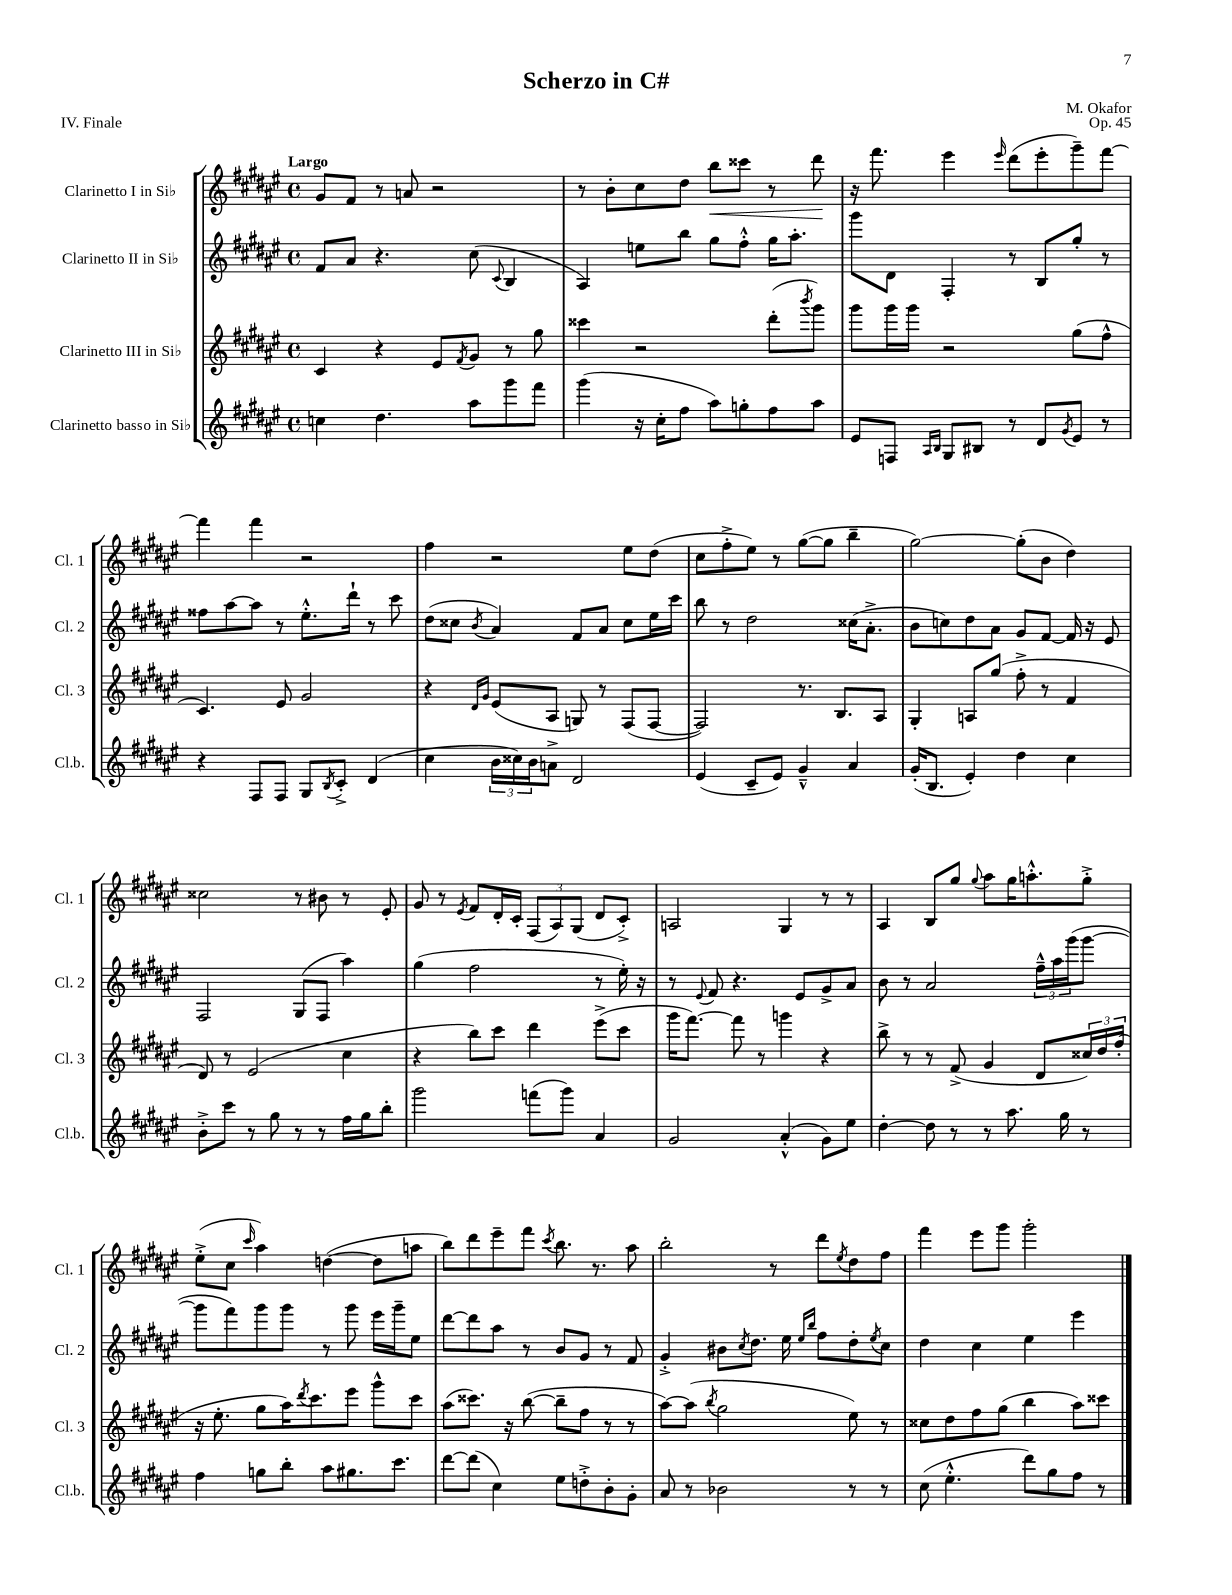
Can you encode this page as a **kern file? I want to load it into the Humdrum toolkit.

**kern	**kern	**kern	**kern
*staff4	*staff3	*staff2	*staff1
*clefG2	*clefG2	*clefG2	*clefG2
*k[f#c#g#d#a#e#]	*k[f#c#g#d#a#e#]	*k[f#c#g#d#a#e#]	*k[f#c#g#d#a#e#]
*M4/4	*M4/4	*M4/4	*M4/4
*met(c)	*met(c)	*met(c)	*met(c)
4cc\	4c#/	8f#/L	8g#/L
.	.	8a#/J	8f#/J
4.dd#\	4r	4.r	8r
.	.	.	8a/
.	8e#/L	.	2r
.	8qf#/	.	.
8aa#\L	8g#/J	(8cc#\	.
.	.	8qqc#/	.
8ggg#\	8r	4B/	.
8fff#\J	8gg#\	.	.
=	=	=	=
(4ggg#\	4ccc##\	4A#/)	8r
.	.	.	8b'\L
16r	2r	8ee\L	8cc#\
16cc#'\LK	.	.	.
8ff#\J	.	8bb\J	8dd#\J
8aa#\L)	.	8gg#\L	8bb\L
8gg'\	.	8ff#'^^\J	8ccc##\J
8ff#\	(8ddd#'\L	16gg#\LK	8r
.	.	8.aa#'\J	.
.	8qbbb/	.	.
8aa#\J	8ggg#\J)	.	8ddd#\
=	=	=	=
8e#/L	8ggg#\L	8ggg#\L	16r
.	.	.	8.fff#\
8F/J	16ggg#\L	8d#\J	.
.	16ggg#\JJ	.	.
16qqA#/LL	.	.	.
16qqB/JJ	.	.	.
8G#/L	2r	4F#'/	4eee#\
8B#/J	.	.	.
.	.	.	16qqeee#/
8r	.	8r	(8ddd#\L
8d#/L	.	8B/L	8eee#'\
8qg#/	.	.	.
8e#/J	(8gg#\L	8gg#'/J	8ggg#~\)
8r	8ff#^^\J	8r	[8fff#\J
=	=	=	=
4r	4.c#/)	8ff##\L	4fff#\]
.	.	[8aa#\	.
8F#/L	.	8aa#\]J	4fff#\
8F#/J	8e#/	8r	.
8G#/L	2g#/	8.ee#'^^\L	2r
8qB/	.	.	.
8c#'^/J	.	.	.
.	.	16ddd#`\Jk	.
(4d#/	.	8r	.
.	.	8ccc#\	.
=	=	=	=
4cc#\	4r	(8dd#\L	4ff#\
.	.	8cc##\J	.
.	16qqd#/LL	.	.
.	16qqg#/JJ	8qb/	.
24b\LL	(8e#/L	4a#/)	2r
24cc##\)	.	.	.
24b\J	.	.	.
8a^\J	8A#/J	.	.
2d#/	8G/)	8f#/L	.
.	8r	8a#/J	.
.	(8F#/L	8cc##\L	8ee#\L
.	[8F#/J	16ee#\L	(8dd#\J
.	.	16ccc#\JJ	.
=	=	=	=
(4e#/	2F#/])	8bb\	8cc#\L
.	.	8r	8ff#'^\
8c#~/L	.	2dd#\	8ee#\J)
8e#/J)	.	.	8r
4g#~^^/	8.r	.	([8gg#\L
.	.	.	8gg#\]J
.	8.B/L	.	.
4a#/	.	(16cc##\LK	4bb~\
.	.	8.a#'^\J	.
.	8A#/J	.	.
=	=	=	=
(16g#'/LK	4G#'/	8b\L	[2gg#\)
8.B/J	.	.	.
.	.	8cc\)	.
4e#'/)	8A/L	8dd#\	.
.	(8gg#/J	8a#\J	.
4dd#\	8ff#'^\	8g#/L	(8gg#'\]L
.	8r	[8f#/J	8b\J
4cc#\	4f#/	16f#/]	4dd#\)
.	.	16r	.
.	.	8e#/	.
=	=	=	=
8b'^\L	8d#/)	2F#/	2cc##\
8ccc#\J	8r	.	.
8r	(2e#/	.	.
8gg#\	.	.	.
8r	.	(8G#/L	8r
8r	.	8F#/J	8b#\
16ff#\LL	4cc#\	4aa#\)	8r
16gg#\J	.	.	.
8bb'\J	.	.	8e#'/
=	=	=	=
2ggg#\	4r	(4gg#\	8g#/
.	.	.	8r
.	.	.	8qe#/
.	8bb\L)	2ff#\	8f#/L
.	8ccc#\J	.	16d#'/L
.	.	.	16c#'/JJ
(8fff\L	4ddd#\	.	(12F#/L
.	.	.	12A#/)
8ggg#\J)	.	.	.
.	.	.	(12G#/J
4a#/	(8eee#^\L	8r	8d#/L
.	8ccc#\J	16ee#'\)	8c#'^/J)
.	.	16r	.
=	=	=	=
2g#/	16ggg#\LK	8r	2A/
.	[8.fff#\J)	.	.
.	.	8qqe#/	.
.	.	8f#/	.
.	8fff#\]	4.r	.
.	8r	.	.
(4a#'^^/	4ggg\	.	4G#/
.	.	8e#/L	.
8g#\L)	4r	8g#^/	8r
8ee#\J	.	8a#/J	8r
=	=	=	=
[4dd#'\	8bb^\	8b\	4A#/
.	8r	8r	.
8dd#\]	8r	2a#/	8B/L
8r	(8f#^/	.	8gg#/J
.	.	.	8qqgg#/
8r	4g#/	.	8aa#\L
8.aa#\	.	.	16gg#\K
.	.	.	8.aa'^^\
.	8d#/L	24ff#~^^\LL	.
.	.	24aa#\	.
16gg#\	.	.	.
.	.	(24ggg#\J	.
8r	24cc##/L)	[8ggg#\J	8gg#'^\J
.	24dd#/	.	.
.	(24ff#'/JJ	.	.
=	=	=	=
4ff#\	16r	8ggg#\]L	(8ee#'^\L
.	8.ee#'\	.	.
.	.	8fff#\)	8cc#\J
.	.	.	16qqccc#/
8gg\L	8gg#\L	8ggg#\	4aa#\)
8bb'\J	16aa#\K)	8ggg#\J	.
.	8qddd#/	.	.
.	8.ccc#\	.	.
8aa#\L	.	8r	([4dd\
8.gg#\	8eee#\J	8ggg#\	.
.	8ggg#^^\L	16eee#\LL	8dd\]L
8.ccc#\J	.	16ggg#~\J	.
.	8ccc#\J	8ee#\J	8aa\J
=	=	=	=
[8ddd#\L	(8aa#\L	[8ddd#\L	8bb\L)
(8ddd#\]J	8.ccc##\J)	8ddd#\]	8ddd#\
4cc#\)	.	8aa#\J	8eee#~\
.	16r	.	.
.	([8bb\	8r	8fff#\J
.	.	.	8qccc#/
8ee#\L	8bb~\]L	8b/L	8.bb\
8dd'^\	8ff#\J	8g#/J	.
.	.	.	8.r
8b'\	8r	8r	.
8g#'\J	8r	8f#/	8aa#\
=	=	=	=
8a#/	[8aa#\L)	4g#'^/	2bb'\
8r	(8aa#\]J	.	.
.	8qbb/	.	.
2b-\	2gg#\	8b#\L	.
.	.	8qcc#/	.
.	.	8.dd#\J	.
.	.	.	8r
.	.	16ee#\	.
.	.	16qqee#/LL	.
.	.	16qqbb/JJ	.
.	.	8ff#\L	8ddd#\L
.	.	.	8qee#/
8r	8ee#\)	8dd#'\	8dd#\
.	.	8qee#/	.
8r	8r	8cc#\J	8ff#\J
=	=	=	=
(8cc#\	8cc##\L	4dd#\	4fff#\
4.ee#'^^\	8dd#\	.	.
.	8ff#\	4cc#\	8eee#\L
.	(8gg#\J	.	8ggg#\J
8ddd#\L)	4bb\	4ee#\	2ggg#'\
8gg#\	.	.	.
8ff#\J	8aa#\L)	4eee#\	.
8r	8ccc##\J	.	.
==	==	==	==
*-	*-	*-	*-
